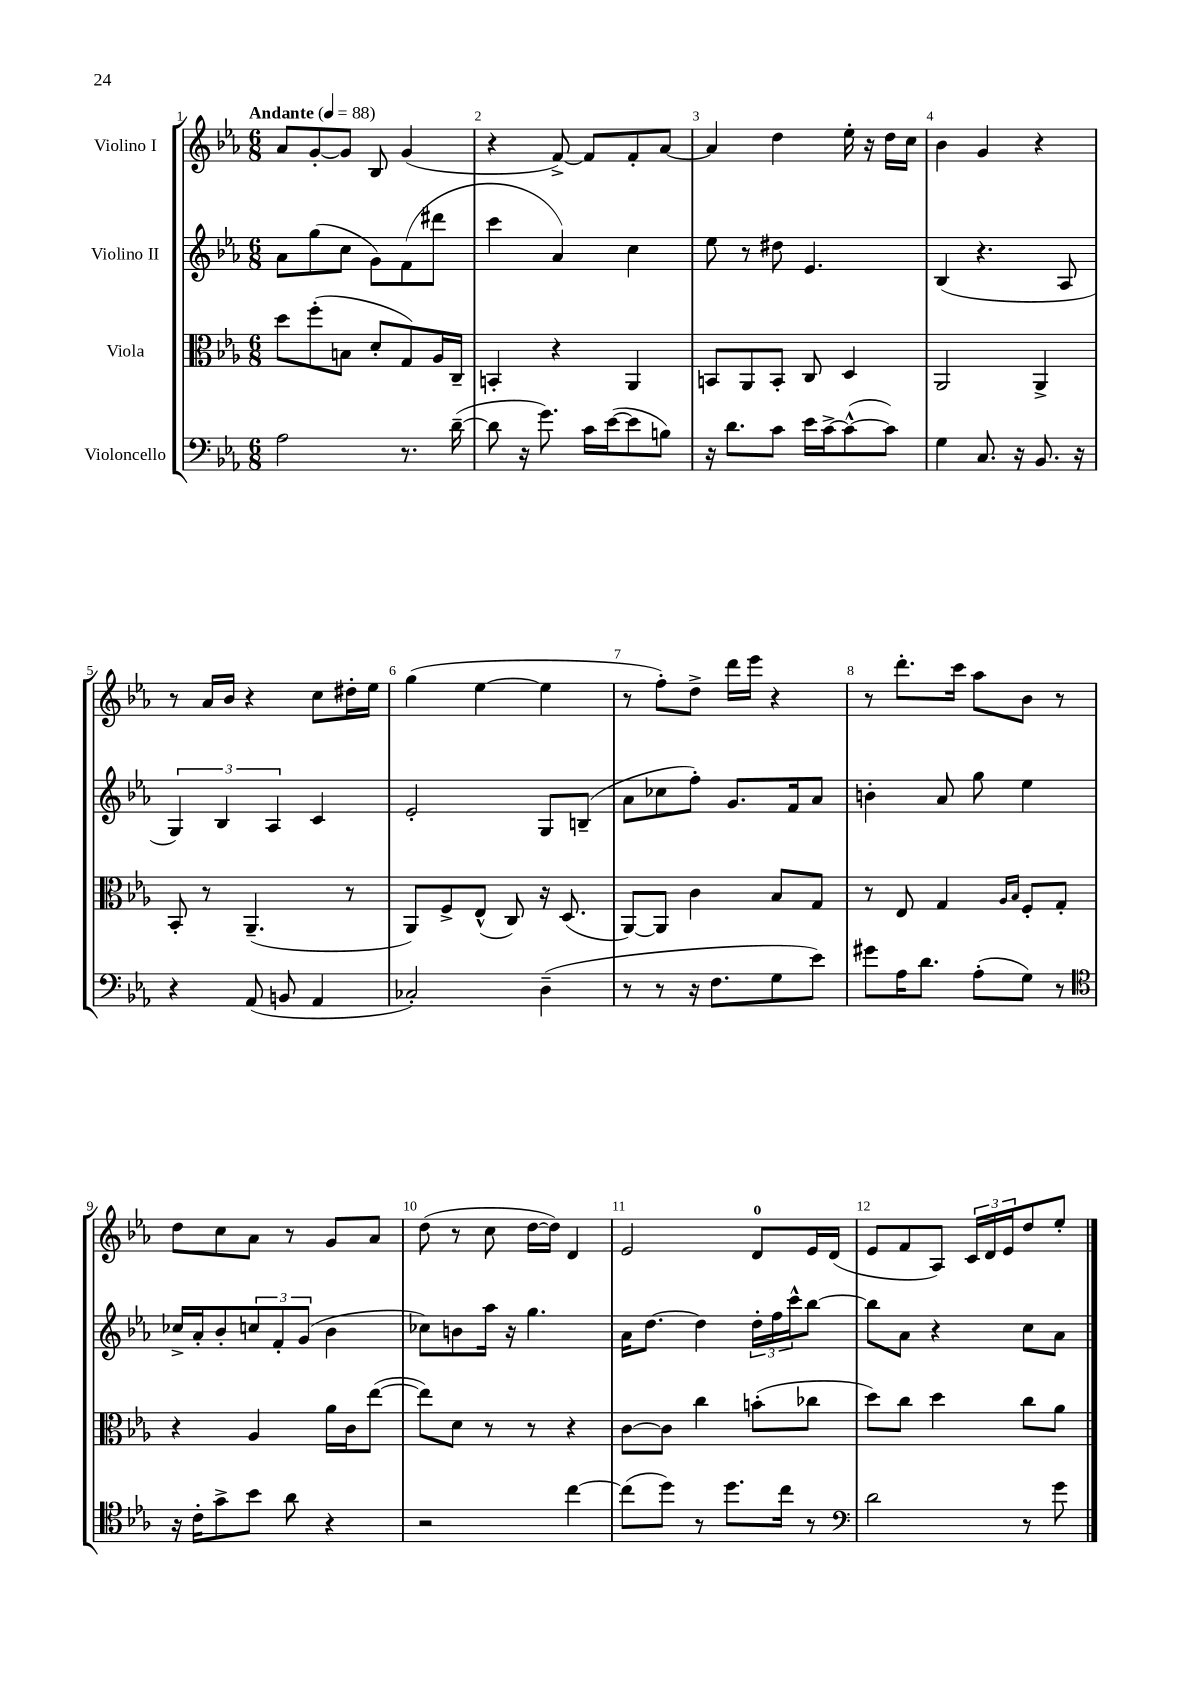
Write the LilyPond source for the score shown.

<<
\new StaffGroup <<
\new Staff = "s0" \with { instrumentName = "Violino I" } {
    \clef treble \key ees \major \numericTimeSignature \time 6/8 \tempo "Andante" 4 = 88
    aes'8 g'8~-. g'8 bes8 g'4( |
    r4 f'8~->) f'8 f'8-. aes'8~ |
    aes'4 d''4 ees''16-. r16 d''16 c''16 |
    bes'4 g'4 r4 |
    r8 aes'16 bes'16 r4 c''8 dis''16-. ees''16 |
    g''4( ees''4~ ees''4 |
    r8 f''8-.) d''8-> d'''16 ees'''16 r4 |
    r8 d'''8.-. c'''16 aes''8 bes'8 r8 |
    d''8 c''8 aes'8 r8 g'8 aes'8 |
    d''8( r8 c''8 d''16~ d''16) d'4 |
    ees'2 d'8-0 ees'16 d'16( |
    ees'8 f'8 aes8) \tuplet 3/2 { c'16 d'16 ees'16 } d''8 ees''8-. \bar "|." |
}
\new Staff = "s1" \with { instrumentName = "Violino II" } {
    \clef treble \key ees \major \numericTimeSignature \time 6/8
    aes'8 g''8( c''8 g'8) f'8( dis'''8 |
    c'''4 aes'4) c''4 |
    ees''8 r8 dis''8 ees'4. |
    bes4( r4. aes8 |
    \tuplet 3/2 { g4) bes4 aes4 } c'4 |
    ees'2-. g8 b8--( |
    aes'8 ces''8 f''8-.) g'8. f'16 aes'8 |
    b'4-. aes'8 g''8 ees''4 |
    ces''16-> aes'16-. bes'8-. \tuplet 3/2 { c''8 f'8-. g'8( } bes'4 |
    ces''8) b'8 aes''16 r16 g''4. |
    aes'16 d''8.~ d''4 \tuplet 3/2 { d''16-. f''16 c'''16-^ } bes''8~ |
    bes''8 aes'8 r4 c''8 aes'8 \bar "|." |
}
\new Staff = "s2" \with { instrumentName = "Viola" } {
    \clef alto \key ees \major \numericTimeSignature \time 6/8
    d''8 f''8-.( b8 d'8-. g8) aes16 c16-- |
    b,4-. r4 aes,4 |
    b,8 aes,8 b,8-. c8 d4 |
    aes,2 aes,4-> |
    bes,8-. r8 aes,4.--( r8 |
    aes,8) f8-> ees8-^( c8) r16 d8.( |
    aes,8~) aes,8 c'4 bes8 g8 |
    r8 ees8 g4 \grace { aes16 bes16 } f8-. g8-. |
    r4 aes4 aes'16 c'16 ees''8~( |
    ees''8) d'8 r8 r8 r4 |
    c'8~ c'8 c''4 b'8-.( ces''8 |
    d''8) c''8 d''4 c''8 aes'8 \bar "|." |
}
\new Staff = "s3" \with { instrumentName = "Violoncello" } {
    \clef bass \key ees \major \numericTimeSignature \time 6/8
    aes2 r8. d'16~--( |
    d'8 r16 g'8.) c'16 ees'16~( ees'8 b8) |
    r16 d'8. c'8 ees'16 c'16~-> c'8~-^( c'8) |
    g4 c8. r16 bes,8. r16 |
    r4 aes,8( b,8 aes,4 |
    ces2-.) d4--( |
    r8 r8 r16 f8. g8 ees'8) |
    gis'8 aes16 d'8. aes8-.( g8) r8 |
    \clef tenor r16 c'16-. g'8-> bes'8 aes'8 r4 |
    r2 c''4~ |
    c''8( d''8) r8 d''8. c''16 r8 |
    \clef bass d'2 r8 g'8 \bar "|." |
}
>>
>>
\layout { \context { \Score \override BarNumber.break-visibility = ##(#f #t #t) barNumberVisibility = #all-bar-numbers-visible } }
